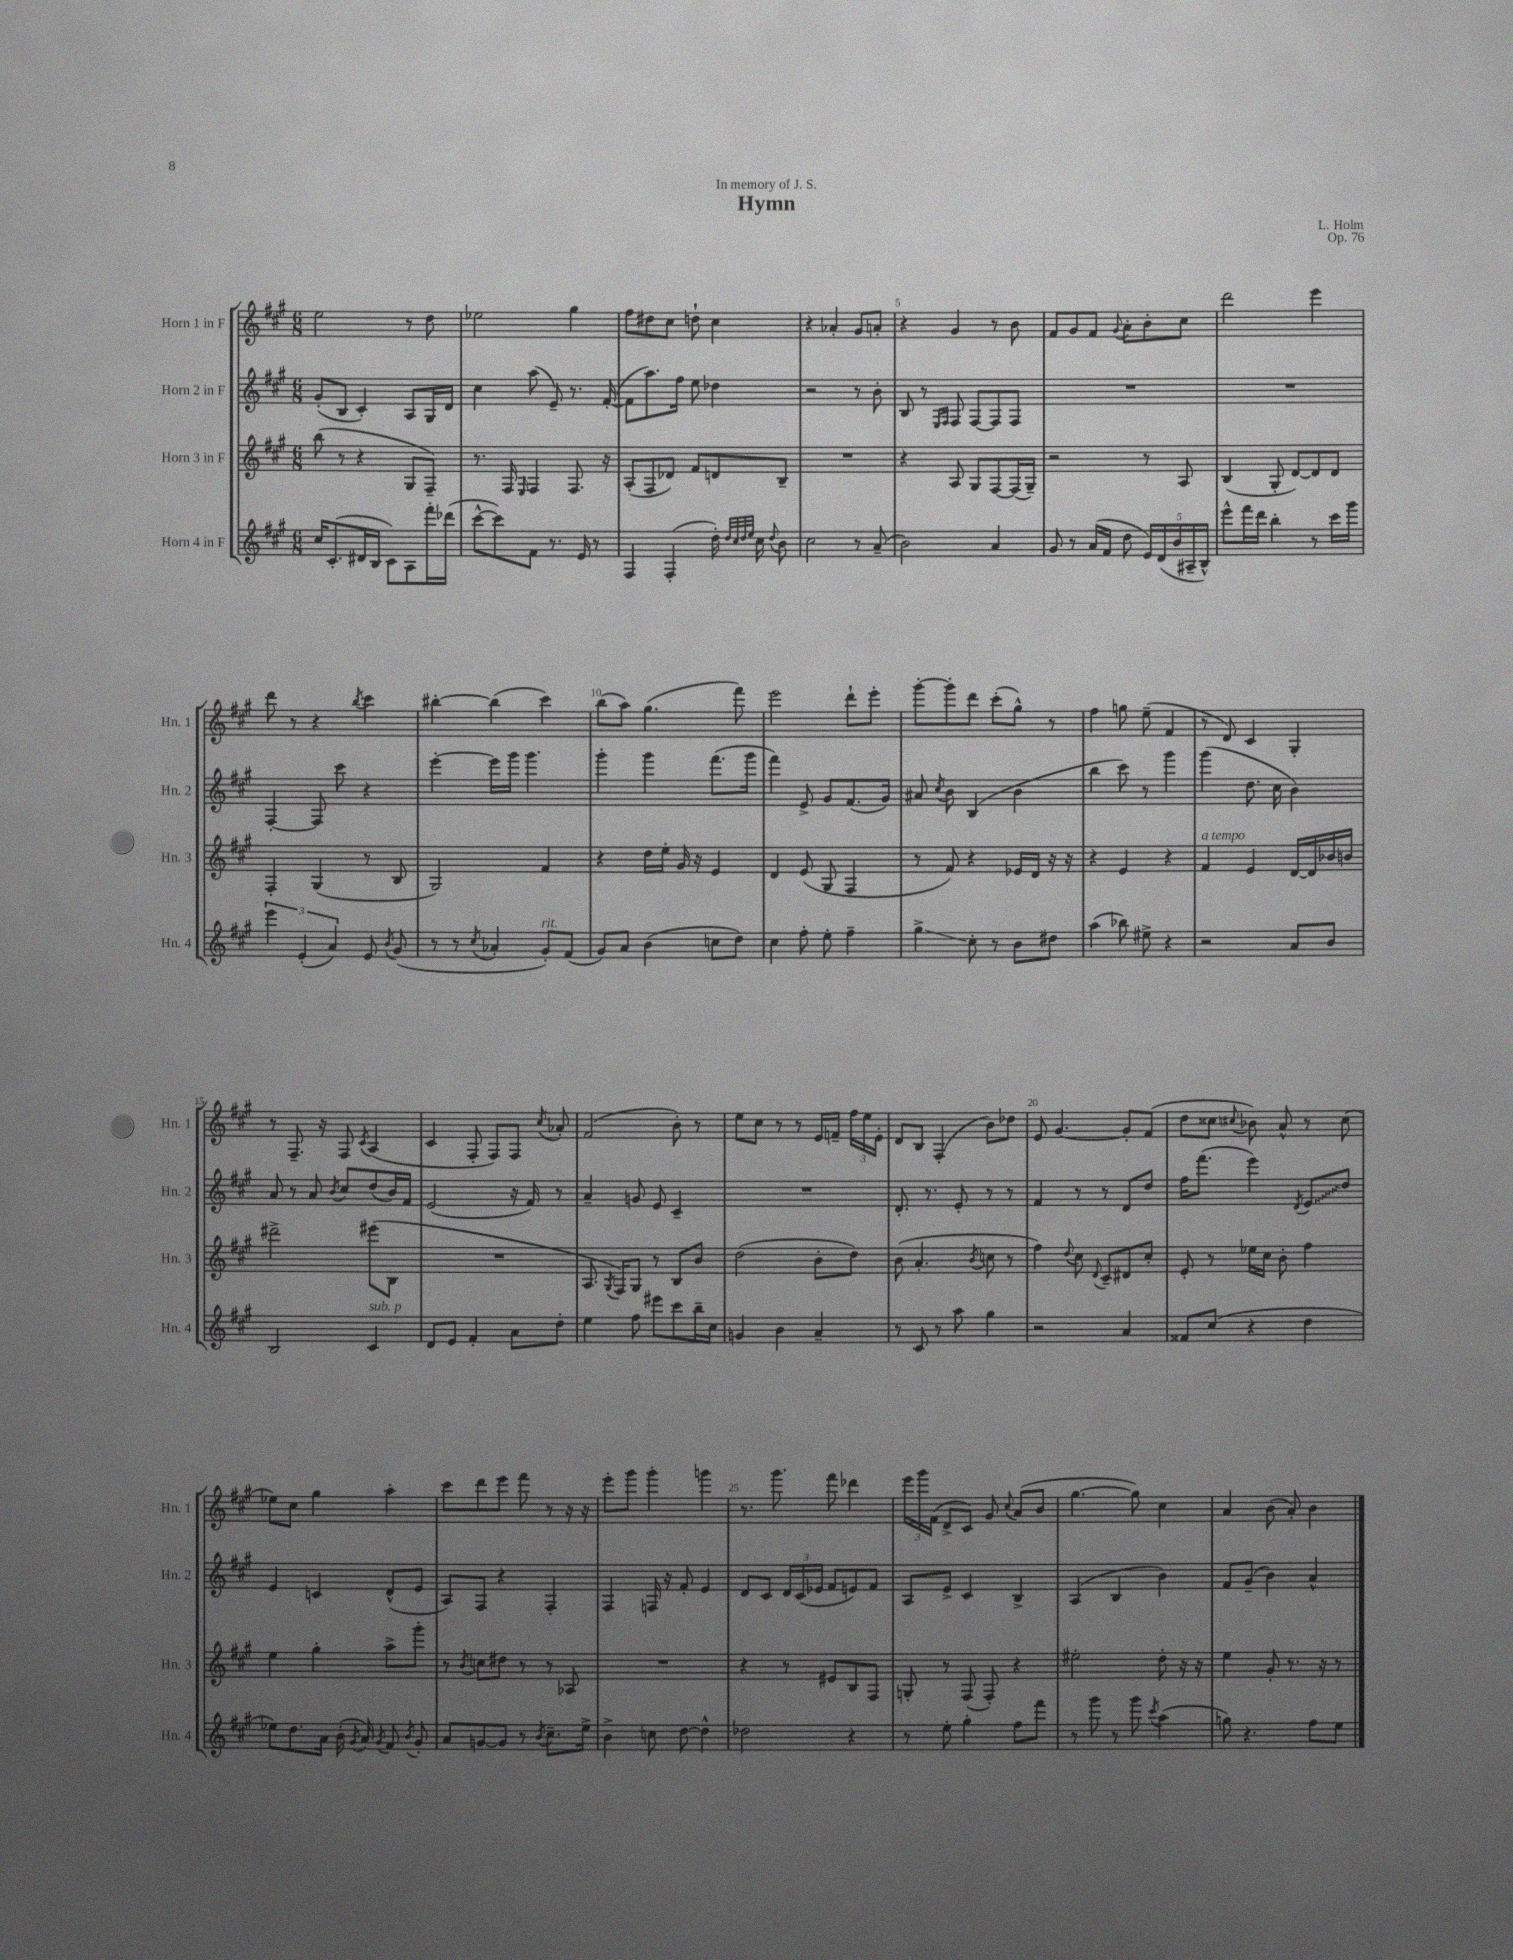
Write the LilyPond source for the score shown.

\header { title = "Hymn" composer = "L. Holm" dedication = "In memory of J. S." opus = "Op. 76" }
<<
\new StaffGroup <<
\new Staff = "s0" \with { instrumentName = "Horn 1 in F" shortInstrumentName = "Hn. 1" } {
    \clef treble \key a \major \numericTimeSignature \time 6/8
    \autoBeamOff e''2 r8 d''8 |
    ees''2 gis''4 |
    fis''8[ dis''8 cis''8] d''8-! cis''4 |
    r4 aes'4-. gis'8[ a'8]-. |
    r4 gis'4 r8 b'8 |
    fis'8[ gis'8 fis'8] \appoggiatura { gis'8 } a'8[-. b'8-. cis''8] |
    d'''2 e'''4 |
    d'''8 r8 r4 \acciaccatura { b''8 } cis'''4 |
    bis''4~-. bis''4( cis'''4) |
    b''8[( a''8]) gis''4.( fis'''8) |
    e'''2 d'''8[-! e'''8]-. |
    gis'''8[~-. gis'''8-. d'''8] cis'''8[-.( gis''8]-^) r8 |
    fis''4 g''8 e''8--( fis'4 |
    r8 d'8) cis'4 gis4-. |
    r8 fis8.-- r16 fis8 \acciaccatura { cis'8 } a4( |
    cis'4 fis8-. fis8[) fis8] \acciaccatura { cis''8 } aes'8-. |
    fis'2( b'8-.) r8 |
    e''8[ cis''8] r8 r8 e'16[ f'16]-- \tuplet 3/2 { fis''16[ e''16 e'16]-. } |
    d'8[ b8] fis4-.( b'8[) des''8] |
    e'8 gis'4.~ gis'8[-. fis'8]( |
    d''8[ cisis''8] \appoggiatura { cis''8 } bes'8) a'8-^ r8 cis''8( |
    ees''8[) cis''8] gis''4 a''4-. |
    cis'''8[ d'''8 e'''8] fis'''8 r8 r16 r16 |
    e'''8[-. gis'''8] gis'''4-. g'''4 |
    r8. gis'''8. fis'''8 des'''4 |
    \tuplet 3/2 { e'''16[ gis'''16 fis'16]( } d'8[-> cis'8]) gis'8 \appoggiatura { cis''8 } a'8[( b'8] |
    gis''4.~ gis''8) cis''4 |
    a'4 b'8( a'8-.) b'4 \bar "|." |
}
\new Staff = "s1" \with { instrumentName = "Horn 2 in F" shortInstrumentName = "Hn. 2" } {
    \clef treble \key a \major \numericTimeSignature \time 6/8
    \autoBeamOff gis'8[-.( b8] cis'4-.) a8[ gis16 d'16] |
    cis''4 a''8( e'8--) r8. fis'16~-.( |
    fis'8[ a''8.) fis''16] e''8 des''4 |
    r2 r8 b'8-. |
    b8 r8 \grace { e16[ fis16] } fis8 fis8[~ fis8 fis8] |
    R2. |
    R2. |
    fis4~-. fis8 cis'''8 r4 |
    e'''4~-. e'''16[ gis'''16] gis'''4. |
    gis'''4-. gis'''4 fis'''8.[( gis'''16] |
    fis'''4) e'8-> gis'8[ fis'8.( gis'16]) |
    ais'8 \acciaccatura { cis''8 } b'8 b4( b'4 |
    b''4 cis'''8) r8 gis'''4 |
    gis'''4( d''8. cis''16 b'4) |
    a'8 r8 a'8 \acciaccatura { b'8 } cis''8[ d''8( b'16) fis'16] |
    e'2( r16 fis'16) r8 |
    a'4-- g'8 e'8 cis'4-- |
    R2. |
    d'8.-. r8. e'8-. r8 r8 |
    fis'4 r8 r8 d'8[ d''8] |
    fis''16[ fis'''8.]( e'''4) \acciaccatura { d'8 } \once \override Glissando.style = #'zigzag e'8[\glissando d''8] |
    e'4 c'4 d'8[-^( e'8] |
    a8[) fis8] r4 fis4-. |
    fis4 f16 r16 fis'8-. e'4 |
    d'8[ cis'8] \tuplet 3/2 { d'16[ cis'16( ees'16] } fis'8[ e'8) fis'8] |
    a8[ e'8]-> cis'4 b4-> |
    a4( b4 b'4) |
    fis'8[ gis'8]--( b'4) a'4-^ \bar "|." |
}
\new Staff = "s2" \with { instrumentName = "Horn 3 in F" shortInstrumentName = "Hn. 3" } {
    \clef treble \key a \major \numericTimeSignature \time 6/8
    \autoBeamOff b''8( r8 r4 gis8[ fis8]--) |
    r8. fis16 \grace { e16 } fis4 fis8. r16 |
    a8[-.( fis8 des'8]) fis'8[ d'8 b8]-- |
    R2. |
    r4 a8 gis8[ fis8~ fis16( gis16]--) |
    r2 r8 a8 |
    b4( gis8-. d'8[~) d'8 d'8] |
    fis4-. gis4( r8 b8 |
    gis2) fis'4 |
    r4 d''16[ e''16]-. gis'16 r16 e'4 |
    d'4 e'8( gis8 fis4 |
    r8 fis'8) r4 ees'16[ d'16] r16 r16 |
    r4 e'4 r4 |
    fis'4^\markup { \italic "a tempo" } e'4 d'16[~ d'16 bes'16 b'16] |
    dis'''2-> eis'''8[( b8] |
    R2. |
    a8. \acciaccatura { gis8 } fis16[) gis8] r8 b8[ b'8] |
    d''2( b'8[-. d''8]) |
    b'8( a'4.-. \acciaccatura { b'8 } c''8 r8 |
    fis''4) \appoggiatura { d''8 } cis''8 \appoggiatura { d'8 } cis'8[-- dis'8 cis''8]-. |
    e'8-. r8 ees''16[ cis''16] b'8-. fis''4 |
    e''4 gis''4-. a''8[-> gis'''8]-. |
    r8 \acciaccatura { b'8 } c''8[ dis''8] r8 r8 aes8 |
    R2. |
    r4 r8 eis'8[ b8 fis8] |
    g8-. r8 fis8( fis8-.) r4 |
    eis''2-. d''8-. r16 r16 |
    e''4 gis'8-. r8. r16 r8 \bar "|." |
}
\new Staff = "s3" \with { instrumentName = "Horn 4 in F" shortInstrumentName = "Hn. 4" } {
    \clef treble \key a \major \numericTimeSignature \time 6/8
    \autoBeamOff cis''16[ cis'8.-.( dis'16 b16] cis'8[) a8 fis'''16-. des'''16]( |
    cis'''8[~-^ cis'''8) fis'8] r8. e'16 r8 |
    fis4 fis4-.( d''16-.) \grace { d''32[ cis''32 d''32 e''32] } cis''16 \appoggiatura { d''8 } b'8 |
    cis''2 r8 a'8--( |
    b'2) a'4 |
    gis'8 r8 a'16[( fis'16] d''8 \tuplet 5/4 { e'16[) d'16( b'16 ais16-- b16]-^) } |
    e'''8[-^ fis'''16 d'''16] b''4-. r8 cis'''16[ gis'''16] |
    \tuplet 3/2 { e'''4 e'4-.( a'4) } e'8 \acciaccatura { b'8 } gis'8( |
    r8 r8 \acciaccatura { cis''8 } aes'4-. gis'8[-.^\markup { \italic "rit." }) fis'8]( |
    gis'8[) a'8] b'4( c''8[ d''8]) |
    cis''4 fis''8-. e''8-. fis''4-- |
    gis''4->\glissando cis''8-. r8 b'8[ dis''8] |
    a''4( bes''8) eis''8-> r4 |
    r2 a'8[ b'8] |
    b2 cis'4^\markup { \italic "sub. p" } |
    d'8[ e'8] fis'4-. a'8[ d''8]-. |
    e''4 fis''8 eis'''8[ cis'''8 b''16-- cis''16] |
    g'4 b'4 a'4-- |
    r8 cis'8 r8 a''8 gis''4 |
    r2 a'4 |
    fisis'8[ cis''8]( r4 d''4 |
    ees''8[) d''8. a'16] b'16-.( \acciaccatura { gis'8 } a'16) \acciaccatura { gis'8 } fis'8 \acciaccatura { b'8 } gis'8-. |
    a'8[ g'8~ g'8] r8 \acciaccatura { b'8 } cis''8.[-- e''16]-> |
    b'4-> c''8 d''8~ d''4-^ |
    des''2 r4 |
    r8 e''8-. gis''4-. fis''8[ fis'''8] |
    r8 gis'''8 r8 gis'''8 \acciaccatura { cis'''8 } a''4( |
    g''8) r4. fis''8[ e''8] \bar "|." |
}
>>
>>
\layout { \context { \Score \override BarNumber.break-visibility = ##(#f #t #t) barNumberVisibility = #(every-nth-bar-number-visible 5) } }
